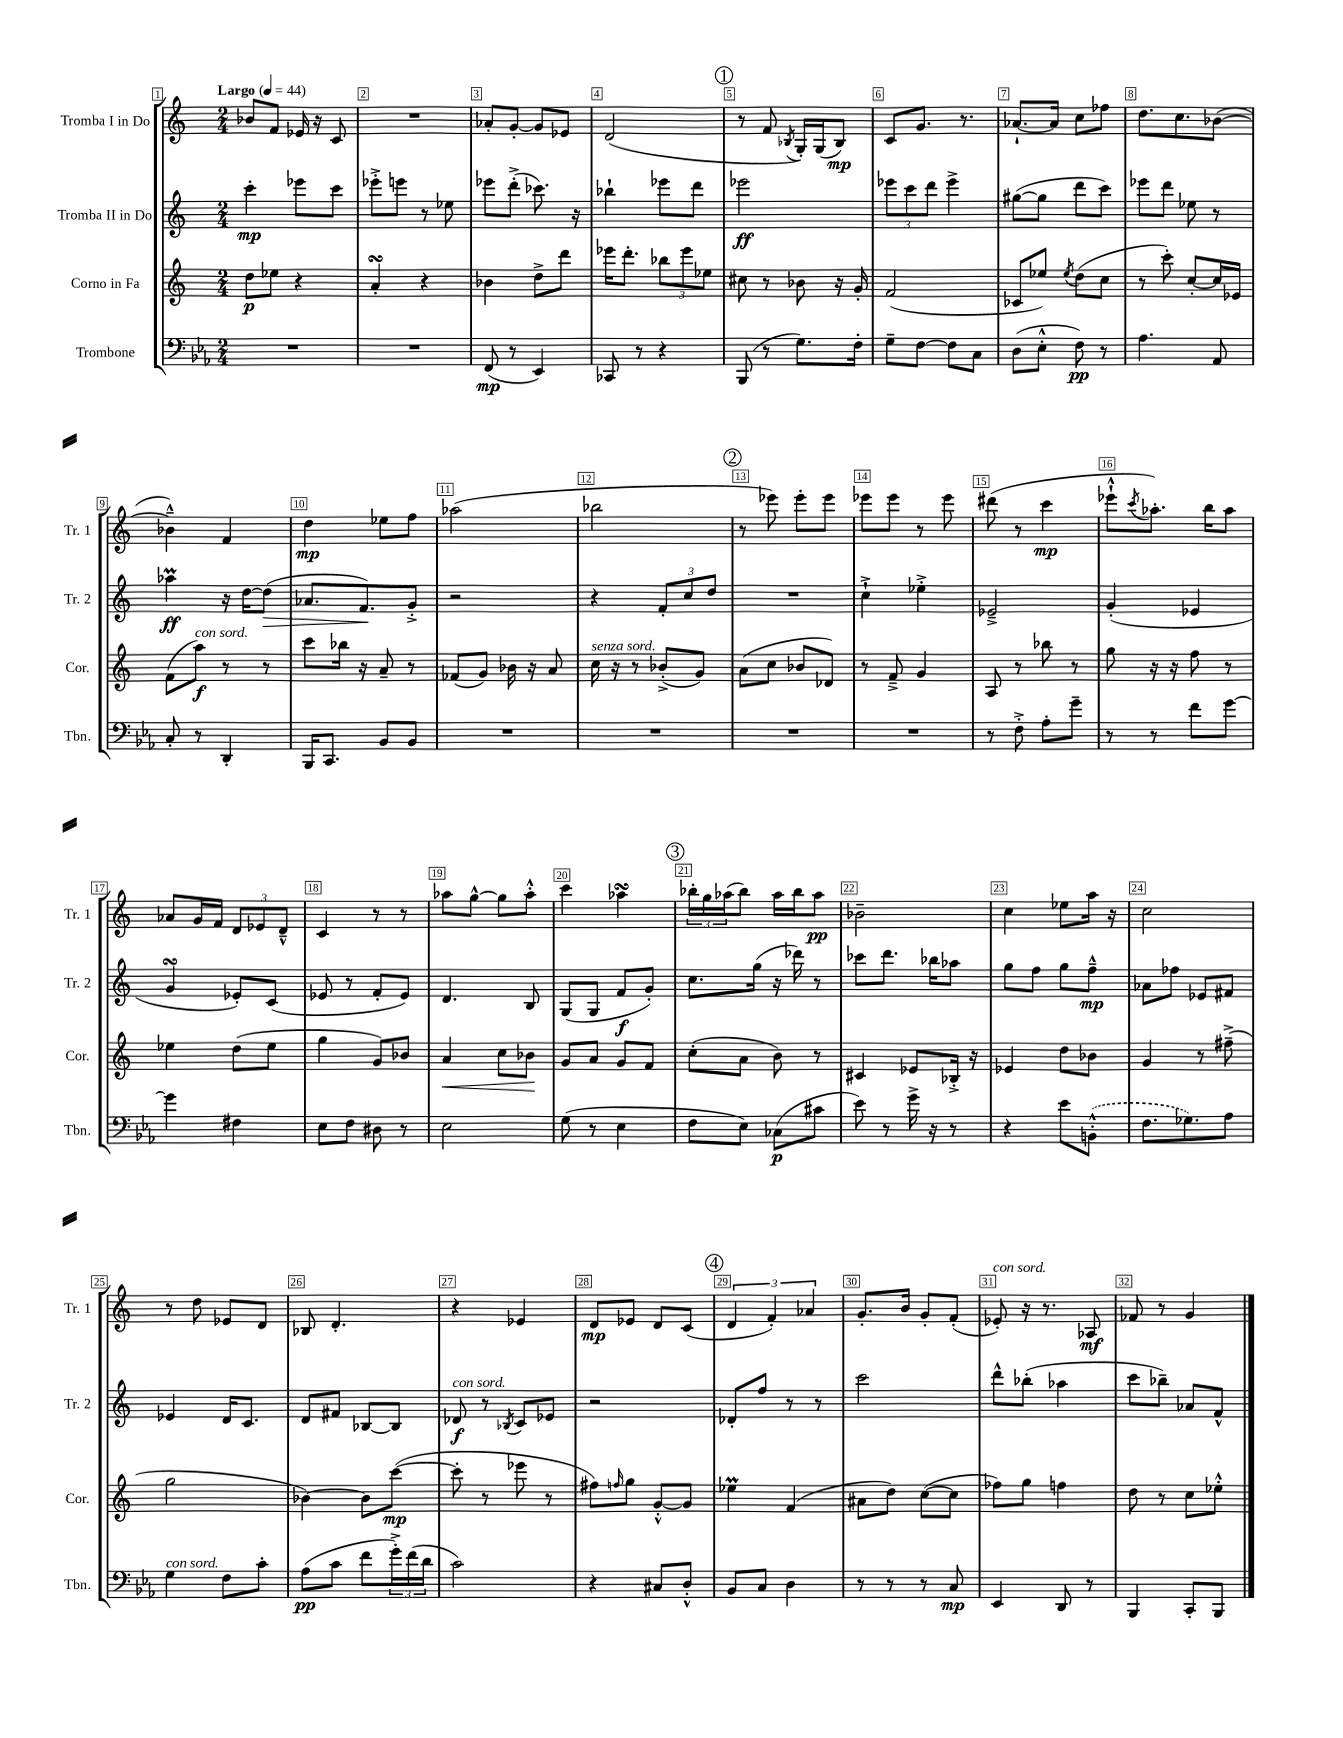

**kern	**dynam	**kern	**dynam	**kern	**dynam	**kern	**dynam
*part4	*part4	*part3	*part3	*part2	*part2	*part1	*part1
*staff4	*staff4	*staff3	*staff3	*staff2	*staff2	*staff1	*staff1
*I"Trombone	*	*I"Corno in Fa	*	*I"Tromba II in Do	*	*I"Tromba I in Do	*
*I'Tbn.	*	*I'Cor.	*	*I'Tr. 2	*	*I'Tr. 1	*
*clefF4	*	*clefG2	*	*clefG2	*	*clefG2	*
*k[b-e-a-]	*	*k[]	*	*k[]	*	*k[]	*
*M2/4	*	*M2/4	*	*M2/4	*	*M2/4	*
*MM44	*	*MM44	*	*MM44	*	*MM44	*
=1	=1	=1	=1	=1	=1	=1	=1
!	!	!	!	!	!	!LO:TX:a:B:t=Largo	!
2r	.	8dd\L	p	4ccc'\	mp	8b-X/L	.
.	.	8ee-X\J	.	.	.	8f/J	.
.	.	4r	.	8eee-X\L	.	16e-X/	.
.	.	.	.	.	.	16r	.
.	.	.	.	8ccc\J	.	8c/	.
=2	=2	=2	=2	=2	=2	=2	=2
2r	.	4asSSS'/	.	8eee-X'^\L	.	2r	.
.	.	.	.	8eeen\J	.	.	.
.	.	4r	.	8r	.	.	.
.	.	.	.	8ee-X\	.	.	.
=3	=3	=3	=3	=3	=3	=3	=3
(8FF/	mp	4b-X\	.	8eee-X\L	.	8a-X'/L	.
8r	.	.	.	(8ddd'^\J	.	[8g'/J	.
4EE-/)	.	8dd^\L	.	8.ccc-X\)	.	8g/L]	.
.	.	8ddd\J	.	.	.	8e-X/J	.
.	.	.	.	16r	.	.	.
=4	=4	=4	=4	=4	=4	=4	=4
8CC-X/	.	16eee-X\KL	.	4bb-X`\	.	(2d/	.
.	.	8.ddd'\J	.	.	.	.	.
8r	.	.	.	.	.	.	.
4r	.	12bb-X\L	.	8eee-X\L	.	.	.
.	.	12eee-\	.	.	.	.	.
.	.	.	.	8ddd\J	.	.	.
.	.	12ee-X\J	.	.	.	.	.
!!LO:REH:place=s1:t=1
=5	=5	=5	=5	=5	=5	=5	=5
(8BBB-/	.	8cc#X\	.	2eee-X\	ff	8r	.
8r	.	8r	.	.	.	8f/	.
.	.	.	.	.	.	8qB-X/	.
8.G\L)	.	8b-X\	.	.	.	16G'/LL)	.
.	.	.	.	.	.	(16G/J	.
.	.	16r	.	.	.	8B-/J)	mp
16F'\Jk	.	16g'/	.	.	.	.	.
=6	=6	=6	=6	=6	=6	=6	=6
8G~\L	.	(2f/	.	12eee-X\L	.	8c/L	.
.	.	.	.	12ccc\	.	.	.
[8F\J	.	.	.	.	.	8.g/J	.
.	.	.	.	12ddd\J	.	.	.
8F\L]	.	.	.	4eee-^\	.	.	.
.	.	.	.	.	.	8.r	.
8C\J	.	.	.	.	.	.	.
=7	=7	=7	=7	=7	=7	=7	=7
(8D\L	.	8c-X/L	.	([8gg#X\L	.	[8.a-X`/L	.
8E-'^^\J	.	8ee-X/J)	.	8gg#\J]	.	.	.
.	.	.	.	.	.	16a-/Jk]	.
.	.	8qee-/	.	.	.	.	.
8F\)	pp	(8dd\L	.	8ddd\L	.	8cc\L	.
8r	.	8cc\J	.	8ccc\J)	.	8ff-X\J	.
=8	=8	=8	=8	=8	=8	=8	=8
4.A-\	.	8r	.	8eee-X\L	.	8.dd\L	.
.	.	8ccc'\)	.	8ddd\J	.	.	.
.	.	.	.	.	.	8.cc\	.
.	.	[8cc'/L	.	8ee-X\	.	.	.
8AA-/	.	16cc/L]	.	8r	.	([8b-X\J	.
.	.	16e-X/JJ	.	.	.	.	.
!!LO:LB:g=z
=9	=9	=9	=9	=9	=9	=9	=9
8C'/	.	(8f\L	.	4aa-XM\	ff	4b-X~^^\])	.
!	!	!LO:TX:a:i:t=con sord.	!	!	!	!	!
8r	.	8aa\J)	f	.	.	.	.
4DD'/	.	8r	.	16r	.	4f/	.
.	.	.	.	[16dd\KL	.	.	.
!	!	!	!	!	!LO:HP:b	!	!
.	.	8r	.	(8dd\J]	>	.	.
=10	=10	=10	=10	=10	=10	=10	=10
16BBB-/KL	.	8ccc\L	.	8.a-X/L	.	4dd\	mp
8.CC/J	.	.	.	.	.	.	.
.	.	16bb-X\Jk	.	.	.	.	.
.	.	16r	.	8.f/)	.	.	.
8BB-/L	.	8a~/	.	.	.	8ee-X\L	.
8BB-/J	.	8r	.	8g'^/J	]	8ff\J	.
=11	=11	=11	=11	=11	=11	=11	=11
2r	.	(8f-X/L	.	2r	.	(2aa-X\	.
.	.	8g/J)	.	.	.	.	.
.	.	16b-X\	.	.	.	.	.
.	.	16r	.	.	.	.	.
.	.	8a/	.	.	.	.	.
=12	=12	=12	=12	=12	=12	=12	=12
!	!	!LO:TX:a:i:t=senza sord.	!	!	!	!	!
2r	.	16cc\	.	4r	.	2bb-X\	.
.	.	16r	.	.	.	.	.
.	.	8r	.	.	.	.	.
.	.	(8b-X'^/L	.	12f'/L	.	.	.
.	.	.	.	12cc/	.	.	.
.	.	8g/J)	.	.	.	.	.
.	.	.	.	12dd/J	.	.	.
!!LO:REH:place=s1:t=2
=13	=13	=13	=13	=13	=13	=13	=13
2r	.	(8a\L	.	2r	.	8r	.
.	.	8cc\J	.	.	.	8eee-X\)	.
.	.	8b-X/L	.	.	.	8eee-'\L	.
.	.	8d-X/J)	.	.	.	8eee-\J	.
=14	=14	=14	=14	=14	=14	=14	=14
2r	.	8r	.	4cc`^\	.	8eee-X\L	.
.	.	8f~^/	.	.	.	8eee-\J	.
.	.	4g/	.	4ee-X'^\	.	8r	.
.	.	.	.	.	.	8eee-\	.
=15	=15	=15	=15	=15	=15	=15	=15
8r	.	8A/	.	2e-X~^/	.	(8ddd#X\	.
8F'^\	.	8r	.	.	.	8r	.
8A-'\L	.	8bb-X\	.	.	.	4ccc\	mp
8g~\J	.	8r	.	.	.	.	.
=16	=16	=16	=16	=16	=16	=16	=16
8r	.	8gg\	.	(4g'/	.	8eee-X`^^\L	.
.	.	.	.	.	.	8qccc/	.
8r	.	16r	.	.	.	8.aa-X'\J)	.
.	.	16r	.	.	.	.	.
8f\L	.	8ff\	.	4e-X/	.	.	.
.	.	.	.	.	.	16bb\KL	.
[8g\J	.	8r	.	.	.	8aa-\J	.
!!LO:LB:g=z
=17	=17	=17	=17	=17	=17	=17	=17
4g\]	.	4ee-X\	.	4gsSSS/	.	8a-X/L	.
.	.	.	.	.	.	16g/L	.
.	.	.	.	.	.	16f/JJ	.
4F#X\	.	(8dd\L	.	8e-X'/L)	.	12d/L	.
.	.	.	.	.	.	12e-X/	.
.	.	8ee-\J	.	(8c/J	.	.	.
.	.	.	.	.	.	12d~^^/J	.
=18	=18	=18	=18	=18	=18	=18	=18
8E-\L	.	4gg\	.	8e-X/	.	4c/	.
8F\J	.	.	.	8r	.	.	.
8D#X\	.	8g/L)	.	8f'/L	.	8r	.
8r	.	8b-X/J	.	8e-/J)	.	8r	.
=19	=19	=19	=19	=19	=19	=19	=19
!	!	!	!LO:HP:b	!	!	!	!
2E-\	.	4a/	<	4.d/	.	8aa-X\L	.
.	.	.	.	.	.	[8gg^^\J	.
.	.	8cc\L	.	.	.	8gg\L]	.
.	.	8b-X\J	.	8B/	.	8aa-'^^\J	.
.	.	.	[	.	.	.	.
=20	=20	=20	=20	=20	=20	=20	=20
(8G\	.	8g/L	.	(8G/L	.	4ccc\	.
8r	.	8a/J	.	8G/J	.	.	.
4E-\	.	8g/L	.	8f/L	f	4aa-XsSSs\	.
.	.	8f/J	.	8g'/J)	.	.	.
!!LO:REH:place=s1:t=3
=21	=21	=21	=21	=21	=21	=21	=21
8F\L	.	(8cc'\L	.	8.cc\L	.	24bb-X'\LL	.
.	.	.	.	.	.	24gg\	.
.	.	.	.	.	.	(24aa-X\J	.
8E-\J)	.	8a\J	.	.	.	8bb-\J)	.
.	.	.	.	(16gg\Jk	.	.	.
(8C-X\L	p	8b\)	.	16r	.	16aa-\LL	.
.	.	.	.	16ddd-X\)	.	16bb-\J	.
8c#X\J	.	8r	.	8r	.	8aa-\J	pp
=22	=22	=22	=22	=22	=22	=22	=22
8e-\)	.	4c#X/	.	8ccc-X\L	.	2b-X~\	.
8r	.	.	.	8.ddd\J	.	.	.
16g^\	.	8e-X/L	.	.	.	.	.
16r	.	.	.	16bb-X\KL	.	.	.
8r	.	16B-X'^/Jk	.	8aa-X\J	.	.	.
.	.	16r	.	.	.	.	.
=23	=23	=23	=23	=23	=23	=23	=23
4r	.	4e-X/	.	8gg\L	.	4cc\	.
.	.	.	.	8ff\J	.	.	.
8e-\L	.	8dd\L	.	8gg\L	.	8ee-X\L	.
(8BBn'^^\J	.	8b-X\J	.	8ff~^^\J	mp	16aa\Jk	.
.	.	.	.	.	.	16r	.
=24	=24	=24	=24	=24	=24	=24	=24
8.F\L	.	4g/	.	8a-X\L	.	2cc\	.
.	.	.	.	8ff-X\J	.	.	.
8.G-X\)	.	.	.	.	.	.	.
.	.	8r	.	8e-X/L	.	.	.
8A-\J	.	(8ff#X~^\	.	8f#X/J	.	.	.
!!LO:LB:g=z
=25	=25	=25	=25	=25	=25	=25	=25
!LO:TX:a:i:t=con sord.	!	!	!	!	!	!	!
4G\	.	2gg\	.	4e-X/	.	8r	.
.	.	.	.	.	.	8dd\	.
8F\L	.	.	.	16d/KL	.	8e-X/L	.
.	.	.	.	8.c/J	.	.	.
8c'\J	.	.	.	.	.	8d/J	.
=26	=26	=26	=26	=26	=26	=26	=26
(8A-\L	pp	[4b-X\)	.	8d/L	.	8B-X/	.
8c\J	.	.	.	8f#X/J	.	4.d'/	.
8f\L	.	8b-\L]	.	[8B-X/L	.	.	.
24g'^\L)	.	([8ccc\J	mp	8B-/J]	.	.	.
(24f\	.	.	.	.	.	.	.
24d\JJ	.	.	.	.	.	.	.
=27	=27	=27	=27	=27	=27	=27	=27
!	!	!	!	!LO:TX:a:i:t=con sord.	!	!	!
2c\)	.	8ccc'\]	.	8d-X/	f	4r	.
.	.	8r	.	8r	.	.	.
.	.	.	.	8qB-X/	.	.	.
.	.	8eee-X\	.	8c/L	.	4e-X/	.
.	.	8r	.	8e-X/J	.	.	.
=28	=28	=28	=28	=28	=28	=28	=28
4r	.	8ff#X\L)	.	2r	.	8d/L	mp
.	.	16qqffn/	.	.	.	.	.
.	.	8gg\J	.	.	.	8e-X/J	.
8C#X/L	.	[8g'^^/L	.	.	.	8d/L	.
8D'^^/J	.	8g/J]	.	.	.	(8c/J	.
!!LO:REH:place=s1:t=4
=29	=29	=29	=29	=29	=29	=29	=29
8BB-/L	.	4ee-XM\	.	8d-X'/L	.	6d/	.
8C/J	.	.	.	8ff/J	.	.	.
.	.	.	.	.	.	6f'/)	.
4D\	.	(4f/	.	8r	.	.	.
.	.	.	.	.	.	6a-X/	.
.	.	.	.	8r	.	.	.
=30	=30	=30	=30	=30	=30	=30	=30
8r	.	8a#X\L	.	2ccc\	.	8.g'/L	.
8r	.	8dd\J)	.	.	.	.	.
.	.	.	.	.	.	16b/Jk	.
8r	.	([8cc\L	.	.	.	8g'/L	.
8C/	mp	8cc\J]	.	.	.	(8f'/J	.
=31	=31	=31	=31	=31	=31	=31	=31
!	!	!	!	!	!	!LO:TX:a:i:t=con sord.	!
4EE-/	.	8ff-X\L)	.	8ddd^^\L	.	8e-X'/)	.
.	.	8gg\J	.	(8bb-X'\J	.	16r	.
.	.	.	.	.	.	8.r	.
8DD/	.	4ffn\	.	4aa-X\	.	.	.
8r	.	.	.	.	.	8A-X/	mf
=32	=32	=32	=32	=32	=32	=32	=32
4BBB-/	.	8dd\	.	8ccc\L	.	8f-X/	.
.	.	8r	.	8bb-X~\J)	.	8r	.
8CC'/L	.	8cc\L	.	8a-X/L	.	4g/	.
8BBB-/J	.	8ee-X'^^\J	.	8f^^/J	.	.	.
==	==	==	==	==	==	==	==
*-	*-	*-	*-	*-	*-	*-	*-
